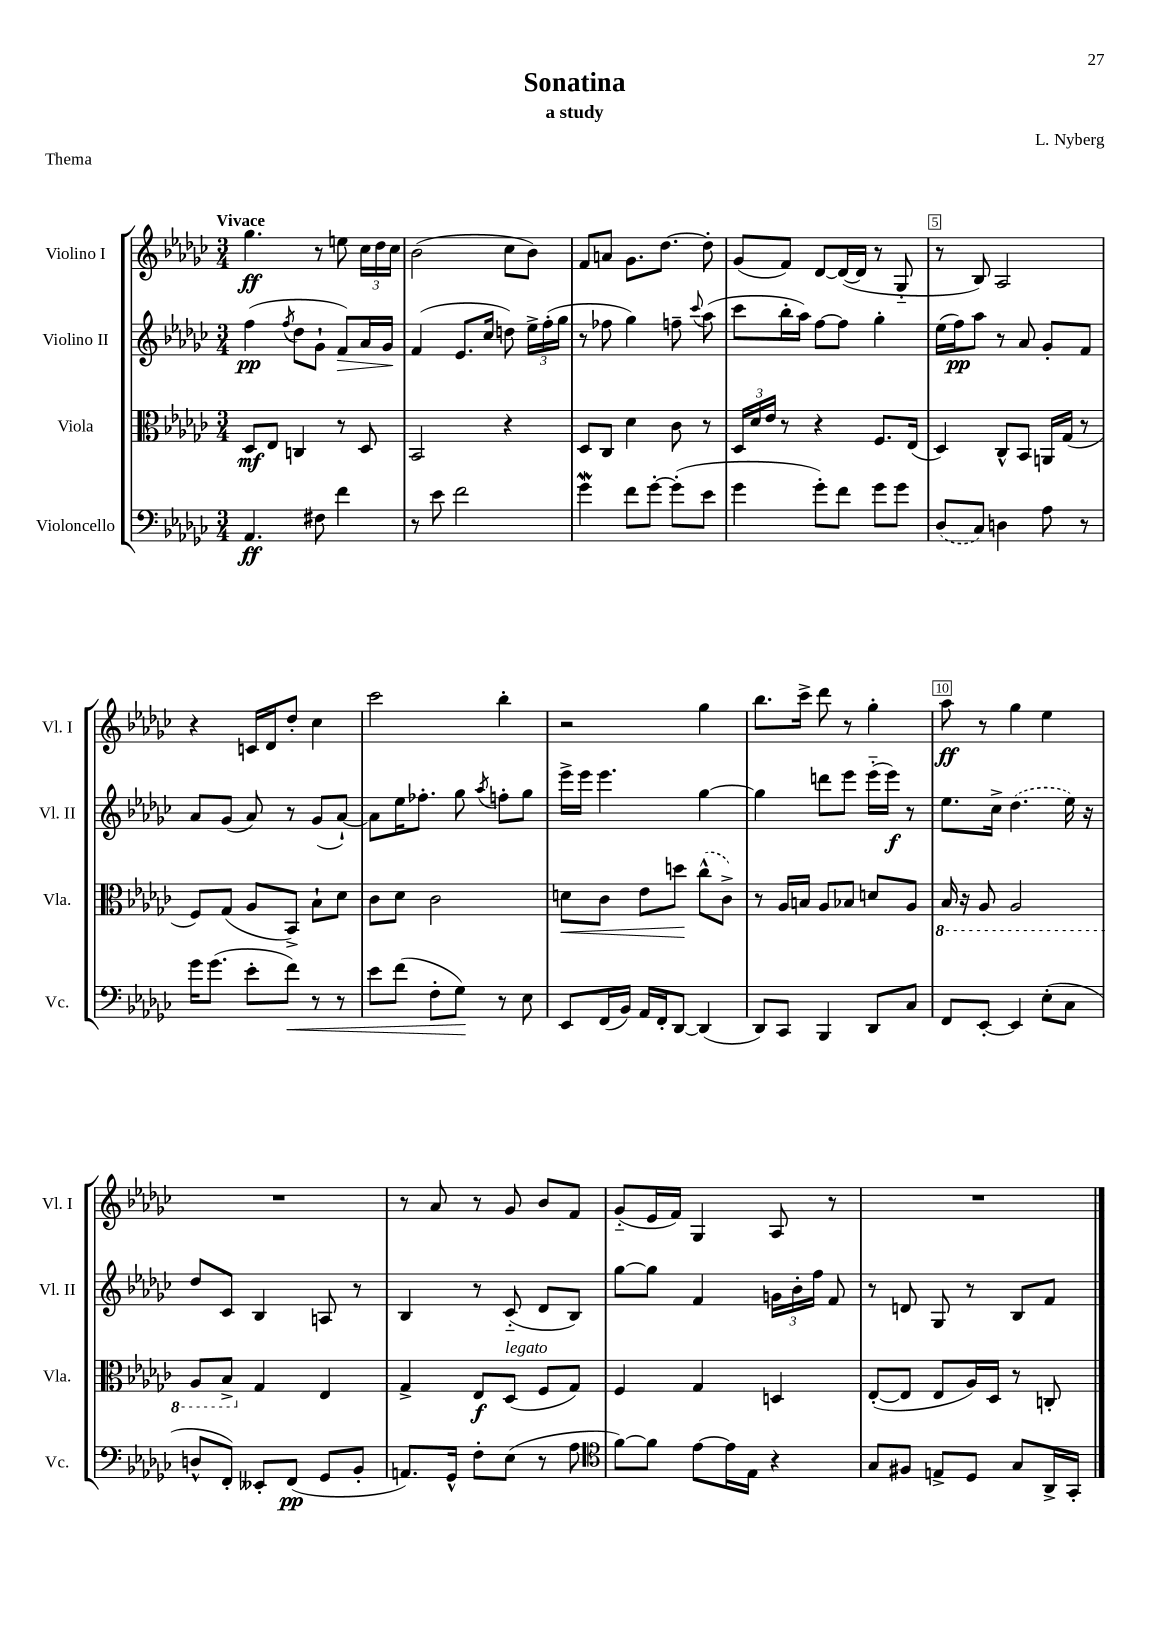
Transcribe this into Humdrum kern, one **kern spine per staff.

**kern	**dynam	**kern	**dynam	**kern	**dynam	**kern	**dynam
*part4	*part4	*part3	*part3	*part2	*part2	*part1	*part1
*staff4	*staff4	*staff3	*staff3	*staff2	*staff2	*staff1	*staff1
*I"Violoncello	*	*I"Viola	*	*I"Violino II	*	*I"Violino I	*
*I'Vc.	*	*I'Vla.	*	*I'Vl. II	*	*I'Vl. I	*
*clefF4	*	*clefC3	*	*clefG2	*	*clefG2	*
*k[b-e-a-d-g-c-]	*	*k[b-e-a-d-g-c-]	*	*k[b-e-a-d-g-c-]	*	*k[b-e-a-d-g-c-]	*
*M3/4	*	*M3/4	*	*M3/4	*	*M3/4	*
=1	=1	=1	=1	=1	=1	=1	=1
!	!	!	!	!	!	!LO:TX:a:B:t=Vivace	!
4.AA-/	ff	8D-/L	mf	(4ff\	pp	4.gg-\	ff
.	.	8E-/J	.	.	.	.	.
.	.	.	.	8qff/	.	.	.
.	.	4Cn/	.	8dd-\L	.	.	.
8F#X\	.	.	.	8g-`\J	.	8r	.
!	!	!	!	!	!LO:HP:b	!	!
4f\	.	8r	.	8f/L)	>	8een\	.
.	.	8D-/	.	16a-/L	.	24cc-\LL	.
.	.	.	.	.	.	24dd-\	.
.	.	.	.	16g-/JJ	.	.	.
.	.	.	.	.	.	24cc-\JJ	.
.	.	.	.	.	]	.	.
=2	=2	=2	=2	=2	=2	=2	=2
8r	.	2BB-/	.	(4f/	.	(2b-\	.
8e-\	.	.	.	.	.	.	.
2f\	.	.	.	8.e-/L	.	.	.
.	.	.	.	16cc-/Jk	.	.	.
.	.	4r	.	8ddn\)	.	8cc-\L	.
.	.	.	.	24ee-^\LL	.	8b-\J)	.
.	.	.	.	(24ff'\	.	.	.
.	.	.	.	24gg-\JJ	.	.	.
=3	=3	=3	=3	=3	=3	=3	=3
4g-w\	.	8D-/L	.	8r	.	8f/L	.
.	.	8C-/J	.	8ff-X\	.	8an/J	.
8f\L	.	4d-\	.	4gg-\)	.	8.g-\L	.
[8g-'\J	.	.	.	.	.	.	.
.	.	.	.	.	.	[8.dd-\J	.
(8g-'\L]	.	8c-\	.	8ffn~\	.	.	.
.	.	.	.	8qqccc-/	.	.	.
8e-\J	.	8r	.	(8aa-\	.	8dd-'\]	.
=4	=4	=4	=4	=4	=4	=4	=4
4g-\	.	24D-/LL	.	8ccc-\L	.	(8g-/L	.
.	.	24d-/	.	.	.	.	.
.	.	24e-/JJ	.	.	.	.	.
.	.	8r	.	16bb-'\L	.	8f/J)	.
.	.	.	.	16aa-\JJ)	.	.	.
8g-'\L)	.	4r	.	[8ff\L	.	[8d-/L	.
8f\J	.	.	.	8ff\J]	.	(16d-/L_	.
.	.	.	.	.	.	16d-/JJ]	.
8g-\L	.	8.F/L	.	4gg-'\	.	8r	.
8g-\J	.	.	.	.	.	8G-/	.
.	.	(16E-/Jk	.	.	.	.	.
=5	=5	=5	=5	=5	=5	=5	=5
(8D-/L	.	4D-/)	.	(16ee-\LL	.	8r	.
.	.	.	.	16ff\J)	pp	.	.
8C-/J)	.	.	.	8aa-\J	.	8B-/)	.
4Dn\	.	8C-^^/L	.	8r	.	2A-/	.
.	.	8BB-/J	.	8a-/	.	.	.
8A-\	.	16AAn/LL	.	8g-'/L	.	.	.
.	.	(16G-/JJ	.	.	.	.	.
8r	.	8r	.	8f/J	.	.	.
!!LO:LB:g=z
=6	=6	=6	=6	=6	=6	=6	=6
16g-\KL	.	8F/L)	.	8a-/L	.	4r	.
(8.g-\J	.	.	.	.	.	.	.
.	.	(8G-/J	.	(8g-/J	.	.	.
8e-'\L	.	8A-/L	.	8a-/)	.	16cn/LL	.
.	.	.	.	.	.	16d-/J	.
!	!LO:HP:b	!	!	!	!	!	!
8f\J)	<	8BB-^/J)	.	8r	.	8dd-'/J	.
8r	.	8B-`\L	.	(8g-/L	.	4cc-\	.
8r	.	8d-\J	.	[8a-`/J)	.	.	.
=7	=7	=7	=7	=7	=7	=7	=7
8e-\L	.	8c-\L	.	8a-\L]	.	2ccc-\	.
(8f\J	.	8d-\J	.	16ee-\K	.	.	.
.	.	.	.	8.ff-X'\J	.	.	.
8F'\L	.	2c-\	.	.	.	.	.
8G-\J)	.	.	.	8gg-\	.	.	.
.	.	.	.	8qaa-/	.	.	.
8r	[	.	.	8ffn'\L	.	4bb-'\	.
8E-\	.	.	.	8gg-\J	.	.	.
=8	=8	=8	=8	=8	=8	=8	=8
!	!	!	!LO:HP:b	!	!	!	!
8EE-/L	.	8dn\L	<	16eee-^\LL	.	2r	.
.	.	.	.	16eee-\JJ	.	.	.
(16FF/L	.	8c-\J	.	4.eee-\	.	.	.
16BB-/JJ)	.	.	.	.	.	.	.
16AA-/LL	.	8e-\L	.	.	.	.	.
16FF'/J	.	.	.	.	.	.	.
[8DD-/J	.	8ddn\J	.	.	.	.	.
(4DD-/]	.	(8cc-^^\L	[	[4gg-\	.	4gg-\	.
.	.	8c-^\J)	.	.	.	.	.
=9	=9	=9	=9	=9	=9	=9	=9
8DD-/L)	.	8r	.	4gg-\]	.	8.bb-\L	.
8CC-/J	.	16A-/LL	.	.	.	.	.
.	.	16Bn/JJ	.	.	.	16ccc-^\Jk	.
4BBB-/	.	8A-/L	.	8dddn\L	.	8ddd-\	.
.	.	8B-X/J	.	8eee-\J	.	8r	.
8DD-/L	.	8dn/L	.	(16eee-\LL	.	4gg-'\	.
.	.	.	.	16eee-\JJ)	f	.	.
8C-/J	.	8A-/J	.	8r	.	.	.
=10	=10	=10	=10	=10	=10	=10	=10
*	*	*8ba	*	*	*	*	*
8FF/L	.	16BB-/	.	8.ee-\L	.	8aa-\	ff
.	.	16r	.	.	.	.	.
[8EE-'/J	.	8AA-/	.	.	.	8r	.
.	.	.	.	16cc-^\Jk	.	.	.
4EE-/]	.	2AA-/	.	(4.dd-\	.	4gg-\	.
(8E-'\L	.	.	.	.	.	4ee-\	.
8C-\J	.	.	.	16ee-\)	.	.	.
.	.	.	.	16r	.	.	.
!!LO:LB:g=z
=11	=11	=11	=11	=11	=11	=11	=11
8Dn^^/L	.	8AA-/L	.	8dd-/L	.	2.r	.
8FF'/J)	.	8BB-^/J	.	8c-/J	.	.	.
*	*	*X8ba	*	*	*	*	*
8EE--X'/L	.	4G-/	.	4B-/	.	.	.
(8FF/J	pp	.	.	.	.	.	.
8GG-/L	.	4E-/	.	8An/	.	.	.
8BB-'/J	.	.	.	8r	.	.	.
=12	=12	=12	=12	=12	=12	=12	=12
8.AAn/L)	.	4G-^/	.	4B-/	.	8r	.
.	.	.	.	.	.	8a-/	.
16GG-^^/Jk	.	.	.	.	.	.	.
8F'\L	.	8E-/L	f	8r	.	8r	.
!	!	!LO:TX:a:i:t=legato	!	!	!	!	!
(8E-\J	.	(8D-/J	.	(8c-/	.	8g-/	.
8r	.	8F/L	.	8d-/L	.	8b-/L	.
8A-\	.	8G-/J)	.	8B-/J)	.	8f/J	.
=13	=13	=13	=13	=13	=13	=13	=13
*clefC4	*	*	*	*	*	*	*
[8f\L)	.	4F/	.	[8gg-\L	.	(8g-/L	.
8f\J]	.	.	.	8gg-\J]	.	16e-/L	.
.	.	.	.	.	.	16f/JJ)	.
[8e-\L	.	4G-/	.	4f/	.	4G-/	.
16e-\L]	.	.	.	.	.	.	.
16E-\JJ	.	.	.	.	.	.	.
4r	.	4Dn/	.	24gn\LL	.	8A-/	.
.	.	.	.	24b-'\	.	.	.
.	.	.	.	24ff\JJ	.	.	.
.	.	.	.	8f/	.	8r	.
=14	=14	=14	=14	=14	=14	=14	=14
8G-/L	.	([8E-'/L	.	8r	.	2.r	.
8F#X/J	.	8E-/J]	.	8dn/	.	.	.
8En^/L	.	8E-/L	.	8G-/	.	.	.
8D-/J	.	16A-/L)	.	8r	.	.	.
.	.	16D-/JJ	.	.	.	.	.
8G-/L	.	8r	.	8B-/L	.	.	.
16AA-^/L	.	8Cn'/	.	8f/J	.	.	.
16GG-'/JJ	.	.	.	.	.	.	.
==	==	==	==	==	==	==	==
*-	*-	*-	*-	*-	*-	*-	*-
